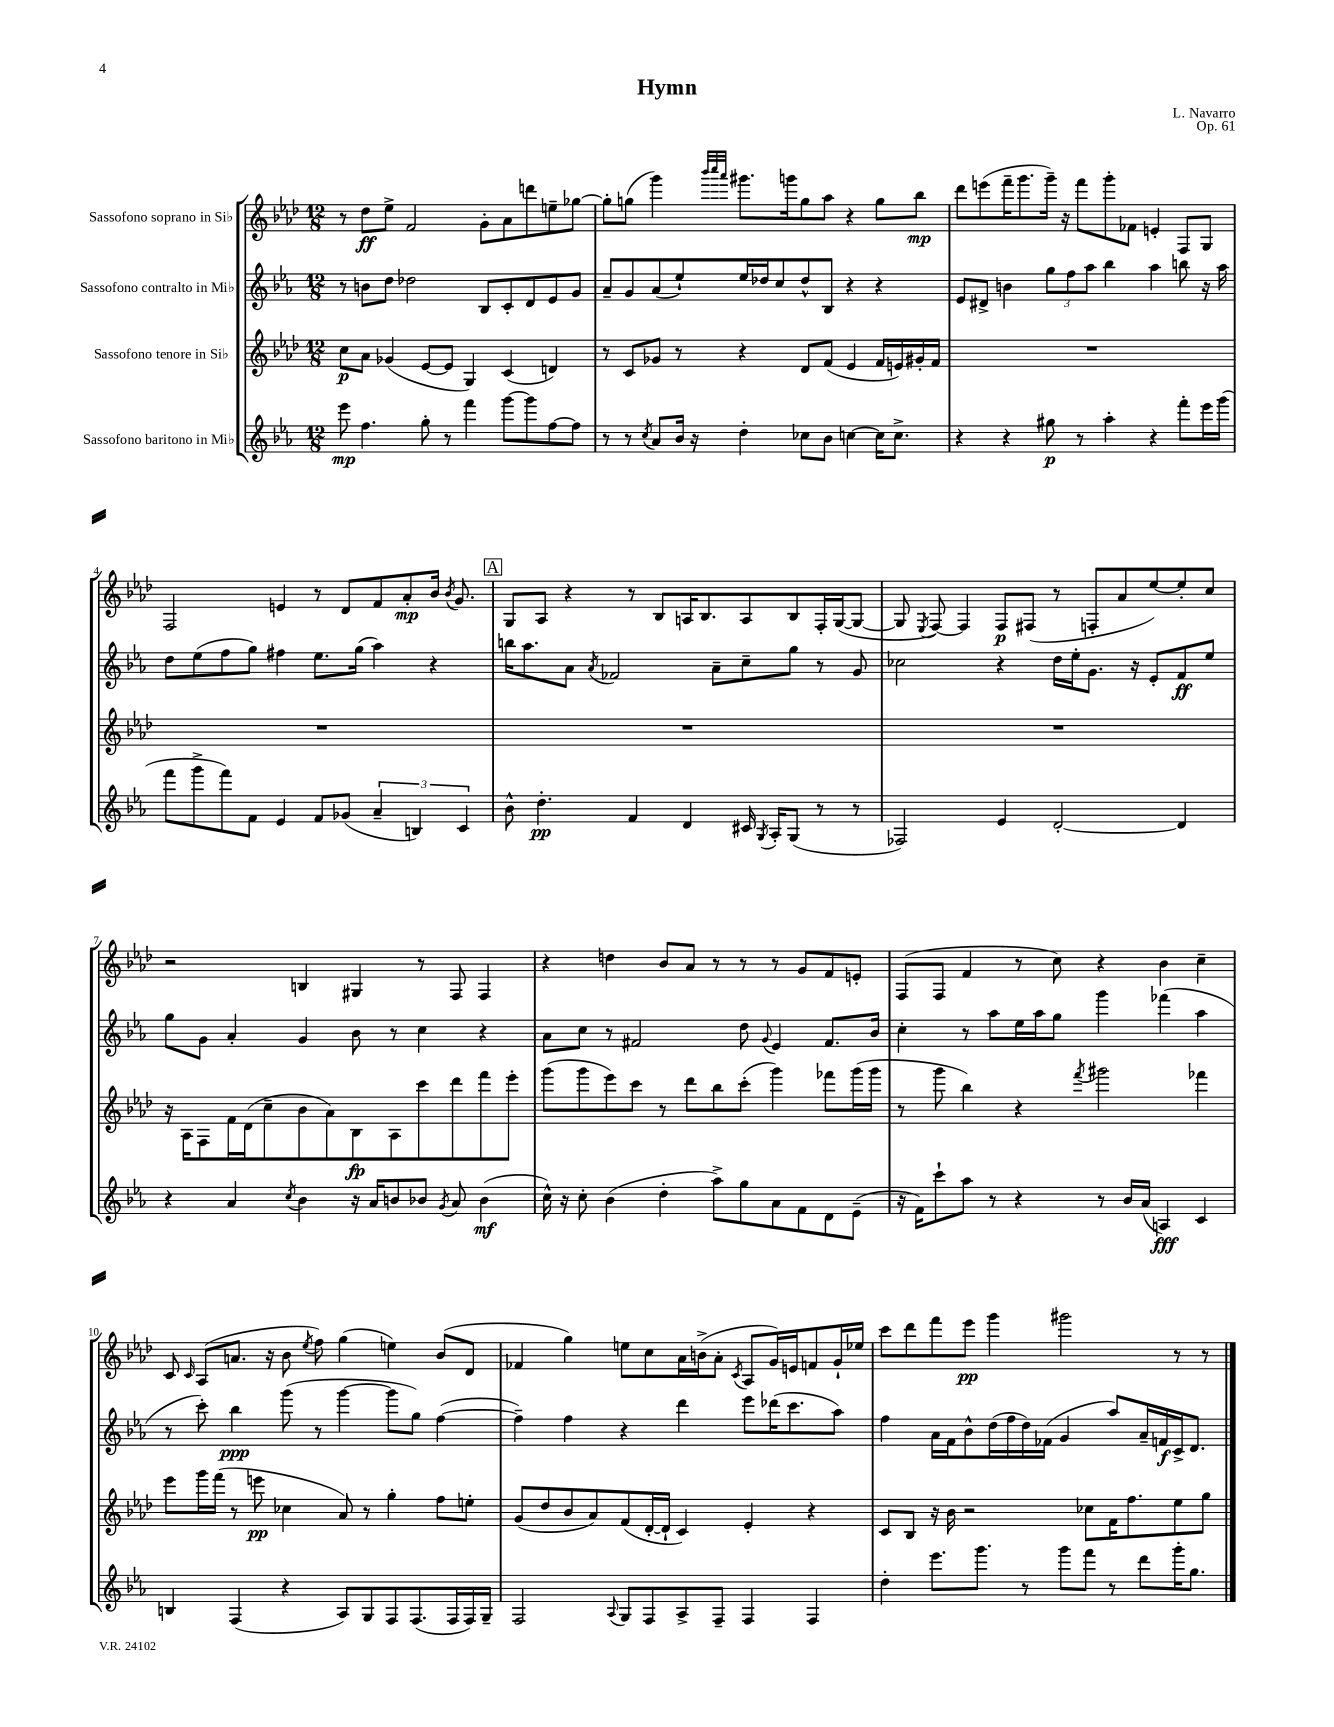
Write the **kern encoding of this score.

**kern	**dynam	**kern	**dynam	**kern	**dynam	**kern	**dynam
*part4	*part4	*part3	*part3	*part2	*part2	*part1	*part1
*staff4	*staff4	*staff3	*staff3	*staff2	*staff2	*staff1	*staff1
*I"Sassofono baritono in Mi♭	*	*I"Sassofono tenore in Si♭	*	*I"Sassofono contralto in Mi♭	*	*I"Sassofono soprano in Si♭	*
*clefG2	*	*clefG2	*	*clefG2	*	*clefG2	*
*k[b-e-a-]	*	*k[b-e-a-d-]	*	*k[b-e-a-]	*	*k[b-e-a-d-]	*
*M12/8	*	*M12/8	*	*M12/8	*	*M12/8	*
=1	=1	=1	=1	=1	=1	=1	=1
8eee-\	mp	8cc\L	p	8r	.	8r	.
4.ff\	.	8a-\J	.	8bn\L	.	8dd-\L	ff
.	.	(4g-X/	.	8dd\J	.	8ee-^\J	.
.	.	.	.	2dd-X\	.	2f/	.
8gg'\	.	[8e-/L	.	.	.	.	.
8r	.	8e-/J]	.	.	.	.	.
4fff\	.	4G/)	.	.	.	.	.
.	.	.	.	8B-/L	.	8g'\L	.
[8ggg\L	.	(4c/	.	8c'/	.	8a-\	.
8ggg\]	.	.	.	8d/	.	8dddn\	.
[8ff\	.	4dn/)	.	8e-/	.	8een~\	.
8ff\J]	.	.	.	8g/J	.	[8gg-X\J	.
=2	=2	=2	=2	=2	=2	=2	=2
8r	.	8r	.	8a-~/L	.	8gg-'\L]	.
8r	.	8c/L	.	8g/	.	(8ggn\J	.
8qcc/	.	.	.	.	.	.	.
8a-/L	.	8g-X/J	.	(8a-/	.	4ggg\)	.
16b-/Jk	.	8r	.	8ee-`/)	.	.	.
16r	.	.	.	.	.	.	.
.	.	.	.	.	.	32qqbbb-/LLL	.
.	.	.	.	.	.	32qqcccc/	.
.	.	.	.	.	.	32qqaaa-/JJJ	.
4dd'\	.	4r	.	16ee-/L	.	8.ggg#X\L	.
.	.	.	.	16dd-X/J	.	.	.
.	.	.	.	8cc/	.	.	.
.	.	.	.	.	.	16gggn\k	.
8cc-X\L	.	8d-/L	.	8dd-^^/	.	8gg\	.
8b-\J	.	(8f/J	.	8B-/J	.	8aa-\J	.
[4ccn\	.	4e-/	.	4r	.	4r	.
16cc\KL]	.	16f/LL	.	4r	.	8gg\L	.
8.cc^\J	.	16en/)	.	.	.	.	.
.	.	16g#X'/	.	.	.	8bb-\J	mp
.	.	16f/JJ	.	.	.	.	.
=3	=3	=3	=3	=3	=3	=3	=3
4r	.	1.r	.	8e-/L	.	8ddd-\L	.
.	.	.	.	8d#X^/J	.	(8eeen\	.
4r	.	.	.	4bn\	.	16fff~\K	.
.	.	.	.	.	.	8.ggg\	.
8gg#X\	p	.	.	12gg\L	.	16ggg~\Jk)	.
.	.	.	.	.	.	16r	.
.	.	.	.	12ff\	.	.	.
8r	.	.	.	.	.	8fff\L	.
.	.	.	.	12aa-\J	.	.	.
4aa-'\	.	.	.	4bb-\	.	8ggg'\	.
.	.	.	.	.	.	8f-X\J	.
4r	.	.	.	4aa-\	.	4en'/	.
8fff'\L	.	.	.	8bbn\	.	8F/L	.
16eee-\L	.	.	.	16r	.	8G/J	.
(16ggg\JJ	.	.	.	16aa-\	.	.	.
!!LO:LB:g=z
=4	=4	=4	=4	=4	=4	=4	=4
8fff\L	.	1.r	.	8dd\L	.	2F/	.
8ggg^\	.	.	.	(8ee-\	.	.	.
8fff\)	.	.	.	8ff\	.	.	.
8f\J	.	.	.	8gg\J)	.	.	.
4e-/	.	.	.	4ff#X\	.	4en/	.
8f/L	.	.	.	8.ee-\L	.	8r	.
(8g-X/J	.	.	.	.	.	8d-/L	.
.	.	.	.	(16gg\Jk	.	.	.
6a-~/	.	.	.	4aa-\)	.	8f/	.
.	.	.	.	.	.	8a-'/	mp
6Bn/)	.	.	.	.	.	.	.
.	.	.	.	4r	.	16b-/Jk	.
.	.	.	.	.	.	8qb-/	.
.	.	.	.	.	.	8.g/	.
6c/	.	.	.	.	.	.	.
!!LO:REH:place=s1:t=A
=5	=5	=5	=5	=5	=5	=5	=5
8b-^^\	.	1.r	.	16bbn\KL	.	8G/L	.
.	.	.	.	8.aa-\	.	.	.
4.dd'\	pp	.	.	.	.	8A-/J	.
.	.	.	.	8a-\J	.	4r	.
.	.	.	.	8qa-/	.	.	.
.	.	.	.	2f-X/	.	.	.
4f/	.	.	.	.	.	8r	.
.	.	.	.	.	.	8B-/L	.
4d/	.	.	.	.	.	16An/K	.
.	.	.	.	.	.	8.B-/	.
.	.	.	.	8a-~\L	.	.	.
16c#X/	.	.	.	8cc~\	.	8A/	.
8qG/	.	.	.	.	.	.	.
16A-'/KL	.	.	.	.	.	.	.
(8G/J	.	.	.	8gg\J	.	8B-/	.
8r	.	.	.	8r	.	16F'/L	.
.	.	.	.	.	.	([16G/J	.
8r	.	.	.	8g/	.	8G/J_	.
=6	=6	=6	=6	=6	=6	=6	=6
2F-X/)	.	1.r	.	2cc-X\	.	8G/]	.
.	.	.	.	.	.	8qE-/	.
.	.	.	.	.	.	[8F/)	.
.	.	.	.	.	.	4F/]	.
4e-/	.	.	.	4r	.	8F/L	p
.	.	.	.	.	.	(8F#X/J	.
[2d'/	.	.	.	16dd\LL	.	8r	.
.	.	.	.	16ee-'\J	.	.	.
.	.	.	.	8.g\J	.	8Fn'/L	.
.	.	.	.	.	.	8a-/	.
.	.	.	.	16r	.	.	.
.	.	.	.	8e-'/L	.	[8ee-/)	.
4d/]	.	.	.	8f/	ff	8ee-'/]	.
.	.	.	.	8ee-/J	.	8cc/J	.
!!LO:LB:g=z
=7	=7	=7	=7	=7	=7	=7	=7
4r	.	16r	.	8gg\L	.	2r	.
.	.	16A-\KL	.	.	.	.	.
.	.	8F\	.	8g\J	.	.	.
4a-/	.	16f\L	.	4a-'/	.	.	.
.	.	(16d-\J	.	.	.	.	.
.	.	8cc~\	.	.	.	.	.
8qcc/	.	.	.	.	.	.	.
4b-\	.	8b-\	.	4g/	.	4Bn/	.
.	.	8a-\)	.	.	.	.	.
16r	.	8B-\	fp	8b-\	.	4G#X/	.
16a-/KL	.	.	.	.	.	.	.
8bn/	.	8A-\	.	8r	.	.	.
8b-X/J	.	8ccc\	.	4cc\	.	8r	.
8qg/	.	.	.	.	.	.	.
8a-/	.	8ddd-\	.	.	.	8F/	.
(4b-\	mf	8fff\	.	4r	.	4F/	.
.	.	8eee-'\J	.	.	.	.	.
=8	=8	=8	=8	=8	=8	=8	=8
16cc^^\)	.	(8ggg\L	.	8a-\L	.	4r	.
16r	.	.	.	.	.	.	.
8cc'\	.	8ggg\	.	8cc\J	.	.	.
(4b-\	.	8eee-\)	.	8r	.	4ddn\	.
.	.	8ccc\J	.	2f#X/	.	.	.
4dd'\	.	8r	.	.	.	8b-/L	.
.	.	8ddd-\L	.	.	.	8a-/J	.
8aa-^\L)	.	8bb-\	.	.	.	8r	.
8gg\	.	(8ccc'\J	.	8dd\	.	8r	.
.	.	.	.	8qqg/	.	.	.
8a-\	.	4ggg\)	.	4e-/	.	8r	.
8f\	.	.	.	.	.	8g/L	.
8d\	.	8fff-X\L	.	8.f#/L	.	8f/	.
(8e-~\J	.	(16ggg\L	.	.	.	8en'/J	.
.	.	16ggg\JJ	.	16b-/Jk	.	.	.
=9	=9	=9	=9	=9	=9	=9	=9
16r	.	8r	.	4cc'\	.	(8F/L	.
16f\KL)	.	.	.	.	.	.	.
8ccc`\	.	8ggg\	.	.	.	8F/J	.
8aa-\J	.	4bb-\)	.	8r	.	4f/	.
8r	.	.	.	8aa-\L	.	.	.
4r	.	4r	.	16ee-\L	.	8r	.
.	.	.	.	16aa-\J	.	.	.
.	.	.	.	8gg\J	.	8cc\)	.
.	.	8qfff/	.	.	.	.	.
8r	.	2ggg#X\	.	4ggg\	.	4r	.
16b-/LL	.	.	.	.	.	.	.
(16a-/JJ	.	.	.	.	.	.	.
4An/)	fff	.	.	(4fff-X\	.	4b-\	.
4c/	.	4fff-X\	.	4aa-\	.	4cc~\	.
!!LO:LB:g=z
=10	=10	=10	=10	=10	=10	=10	=10
4Bn/	.	8eee-\L	.	8r	.	8c/	.
.	.	.	.	.	.	16qqc/	.
.	.	16ggg\L	.	8ccc'\)	.	(8A-/L	.
.	.	(16fff\JJ	.	.	.	.	.
(4F/	.	8r	.	4bb-\	ppp	8.an/J	.
.	.	8eeen\	pp	.	.	.	.
.	.	.	.	.	.	16r	.
4r	.	4cc-X\	.	(8ggg\	.	8b-\	.
.	.	.	.	.	.	8qee-/	.
.	.	.	.	8r	.	8ff\)	.
8A-/L)	.	8a-/)	.	[4ggg\	.	(4gg\	.
8G/	.	8r	.	.	.	.	.
8F/	.	4gg'\	.	8ggg\L]	.	4een\)	.
(8.F/	.	.	.	8gg\J)	.	.	.
.	.	8ff\L	.	([4ff\	.	(8b-/L	.
16F/L	.	.	.	.	.	.	.
16F/)	.	8een'\J	.	.	.	8d-/J	.
16G~/JJ	.	.	.	.	.	.	.
=11	=11	=11	=11	=11	=11	=11	=11
2F/	.	(8g/L	.	4ff~\])	.	4f-X/	.
.	.	8dd-/	.	.	.	.	.
.	.	8b-/	.	4ff\	.	4gg\)	.
.	.	8a-/)	.	.	.	.	.
8qqA-/	.	.	.	.	.	.	.
8G/L	.	(8f/	.	4r	.	8een\L	.
8F/	.	[16d-'/L	.	.	.	8cc\	.
.	.	16d-`/JJ]	.	.	.	.	.
8A-^/	.	4c/)	.	4ddd\	.	16a-\L	.
.	.	.	.	.	.	(16bn^\J	.
8F~/J	.	.	.	.	.	8a-'\J	.
.	.	.	.	.	.	8qc/	.
4F/	.	4e-'/	.	8eee-\L	.	8A-/L	.
.	.	.	.	(16ddd-X\K	.	16g/L)	.
.	.	.	.	8.ccc\	.	16en/J	.
4F/	.	4r	.	.	.	8fn/	.
.	.	.	.	8aa-\J)	.	16g`/L	.
.	.	.	.	.	.	16ee-X/JJ	.
=12	=12	=12	=12	=12	=12	=12	=12
4dd'\	.	8c/L	.	4ff\	.	8ccc\L	.
.	.	8B-/J	.	.	.	8ddd-\	.
8.eee-\L	.	16r	.	16a-\LL	.	8fff\	.
.	.	16b-\	.	16f\J	.	.	.
.	.	2r	.	8b-^^\	.	8eee-\J	pp
8.ggg\J	.	.	.	.	.	.	.
.	.	.	.	(16dd\L	.	4ggg\	.
.	.	.	.	16ff\	.	.	.
8r	.	.	.	16dd\)	.	.	.
.	.	.	.	(16f-X\JJ	.	.	.
8ggg\L	.	.	.	4g/	.	2ggg#X\	.
8fff\J	.	8cc-X\L	.	.	.	.	.
8r	.	16f\K	.	8aa-/L)	.	.	.
.	.	8.ff\	.	.	.	.	.
8ddd\L	.	.	.	16a-~/L	.	.	.
.	.	.	.	16fn/	f	.	.
16ggg'\K	.	8ee-\	.	16c^/J	.	8r	.
8.gg\J	.	.	.	8.d/J	.	.	.
.	.	8gg\J	.	.	.	8r	.
==	==	==	==	==	==	==	==
*-	*-	*-	*-	*-	*-	*-	*-
